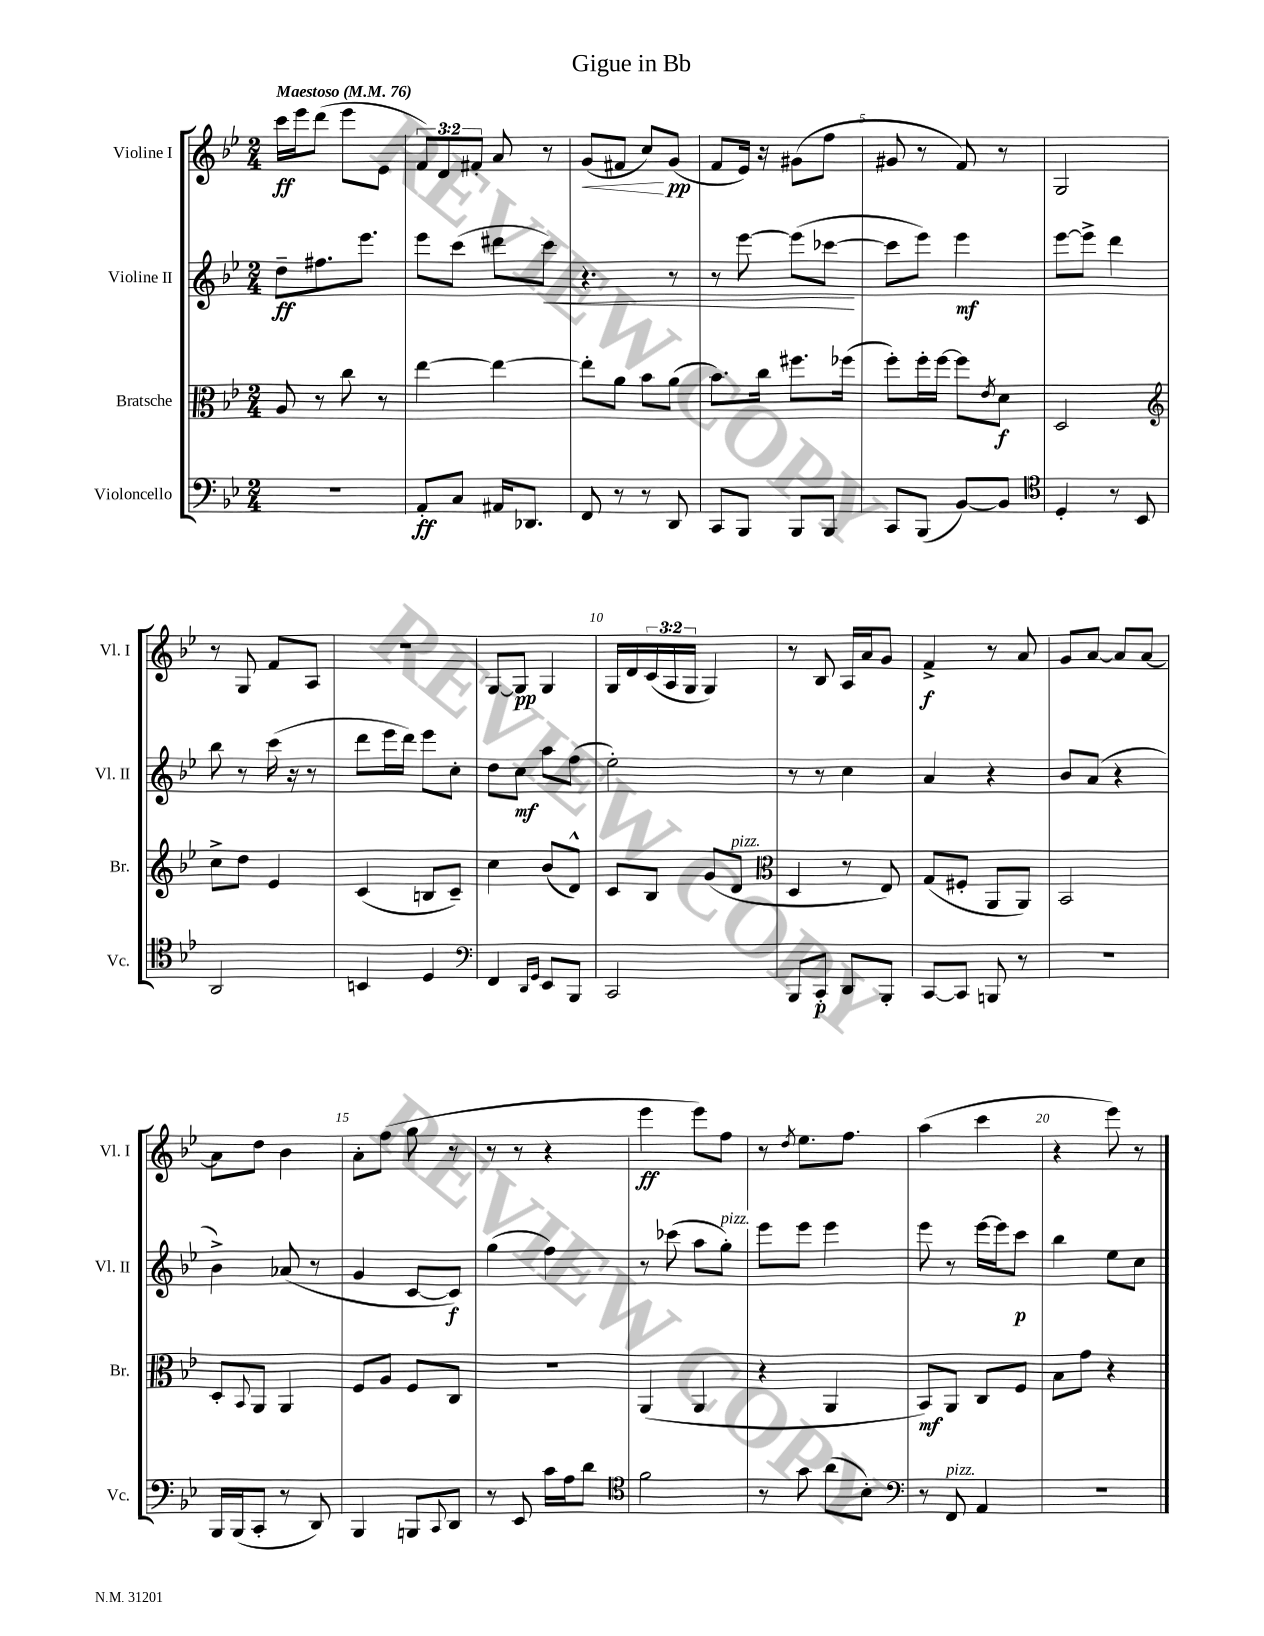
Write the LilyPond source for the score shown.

\header { title = "Gigue in Bb" }
<<
\new StaffGroup <<
\new Staff = "s0" \with { instrumentName = "Violine I" shortInstrumentName = "Vl. I" } {
    \clef treble \key bes \major \numericTimeSignature \time 2/4 \override Staff.TupletNumber.text = #tuplet-number::calc-fraction-text \tempo "Maestoso" 4 = 76
    c'''16\ff ees'''16 d'''8( ees'''8 ees'8 |
    \tuplet 3/2 { f'8) d'8 fis'8-. } a'8 r8 |
    g'8\<( fis'8 c''8\!) g'8\pp( |
    f'8 ees'16) r16 gis'8( f''8 |
    gis'8 r8 f'8) r8 |
    g2 |
    r8 g8 f'8 a8 |
    r2 |
    g8~ g8\pp g4 |
    g16 d'16 \tuplet 3/2 { c'16( a16 g16 } g4) |
    r8 bes8 a16 a'16 g'8 |
    f'4->\f r8 a'8 |
    g'8 a'8~ a'8 a'8~ |
    a'8 d''8 bes'4 |
    a'8-. f''8( g''8 r8 |
    r8 r8 r4 |
    ees'''4\ff ees'''8) f''8 |
    r8 \acciaccatura { d''8 } ees''8. f''8. |
    a''4( c'''4 |
    r4 ees'''8) r8 \bar "|." |
}
\new Staff = "s1" \with { instrumentName = "Violine II" shortInstrumentName = "Vl. II" } {
    \clef treble \key bes \major \numericTimeSignature \time 2/4
    d''8--\ff fis''8. ees'''8. |
    ees'''8 c'''8( dis'''8 c'''8\<) |
    r4. r8 |
    r8 ees'''8~ ees'''8( ces'''8~\! |
    ces'''8 ees'''8) ees'''4\mf |
    ees'''8~ ees'''8-> d'''4 |
    bes''8 r8 c'''16( r16 r8 |
    d'''8 ees'''16 d'''16) ees'''8 c''8-. |
    d''8 c''8\mf a''8 f''8( |
    ees''2-.) |
    r8 r8 c''4 |
    a'4 r4 |
    bes'8 a'8( r4 |
    bes'4->) aes'8( r8 |
    g'4 c'8~ c'8\f) |
    g''4( f''4) |
    r8 ces'''8( a''8 g''8-.^\markup { \italic "pizz." }) |
    ees'''8 ees'''8 ees'''4 |
    ees'''8 r8 ees'''16~ ees'''16 c'''8\p |
    bes''4 ees''8 c''8 \bar "|." |
}
\new Staff = "s2" \with { instrumentName = "Bratsche" shortInstrumentName = "Br." } {
    \clef alto \key bes \major \numericTimeSignature \time 2/4
    a8 r8 c''8 r8 |
    ees''4~ ees''4~ |
    ees''8-. a'8 bes'8 a'8( |
    bes'8.) c''16 fis''8. fes''16( |
    f''8-.) f''16-. f''16~ f''8 \acciaccatura { ees'8 } d'8\f |
    d2 |
    \clef treble c''8-> d''8 ees'4 |
    c'4( b8 c'8--) |
    c''4 bes'8( d'8-^) |
    c'8 bes8 g'8( d'8^\markup { \italic "pizz." } |
    \clef alto d4 r8 ees8) |
    g8( fis8-. a,8 a,8) |
    bes,2 |
    d8-. \appoggiatura { bes,8 } a,8 a,4 |
    f8 a8 f8 c8 |
    r2 |
    a,4( a,4 |
    r4 a,4 |
    bes,8\mf) a,8 c8 f8 |
    bes8 g'8 r4 \bar "|." |
}
\new Staff = "s3" \with { instrumentName = "Violoncello" shortInstrumentName = "Vc." } {
    \clef bass \key bes \major \numericTimeSignature \time 2/4
    r2 |
    a,8-.\ff c8 ais,16 des,8. |
    f,8 r8 r8 d,8 |
    c,8 bes,,8 bes,,8 bes,,8 |
    c,8 bes,,8( bes,8~) bes,8 |
    \clef tenor d4-. r8 bes,8 |
    a,2 |
    b,4 d4 |
    \clef bass f,4 \grace { d,16 g,16 } ees,8 bes,,8 |
    c,2 |
    bes,,8 c,8-.\p d,8 bes,,8-. |
    c,8~ c,8 b,,8 r8 |
    R2 |
    bes,,16 bes,,16( c,8-. r8 d,8) |
    bes,,4 b,,8 \appoggiatura { c,8 } d,8 |
    r8 ees,8 c'16 a16 d'8 |
    \clef tenor f'2 |
    r8 g'8 a'8( bes8-.) |
    \clef bass r8 f,8^\markup { \italic "pizz." } a,4 |
    r2 \bar "|." |
}
>>
>>
\layout { \context { \Score \override BarNumber.break-visibility = ##(#f #t #t) barNumberVisibility = #(every-nth-bar-number-visible 5) } }
